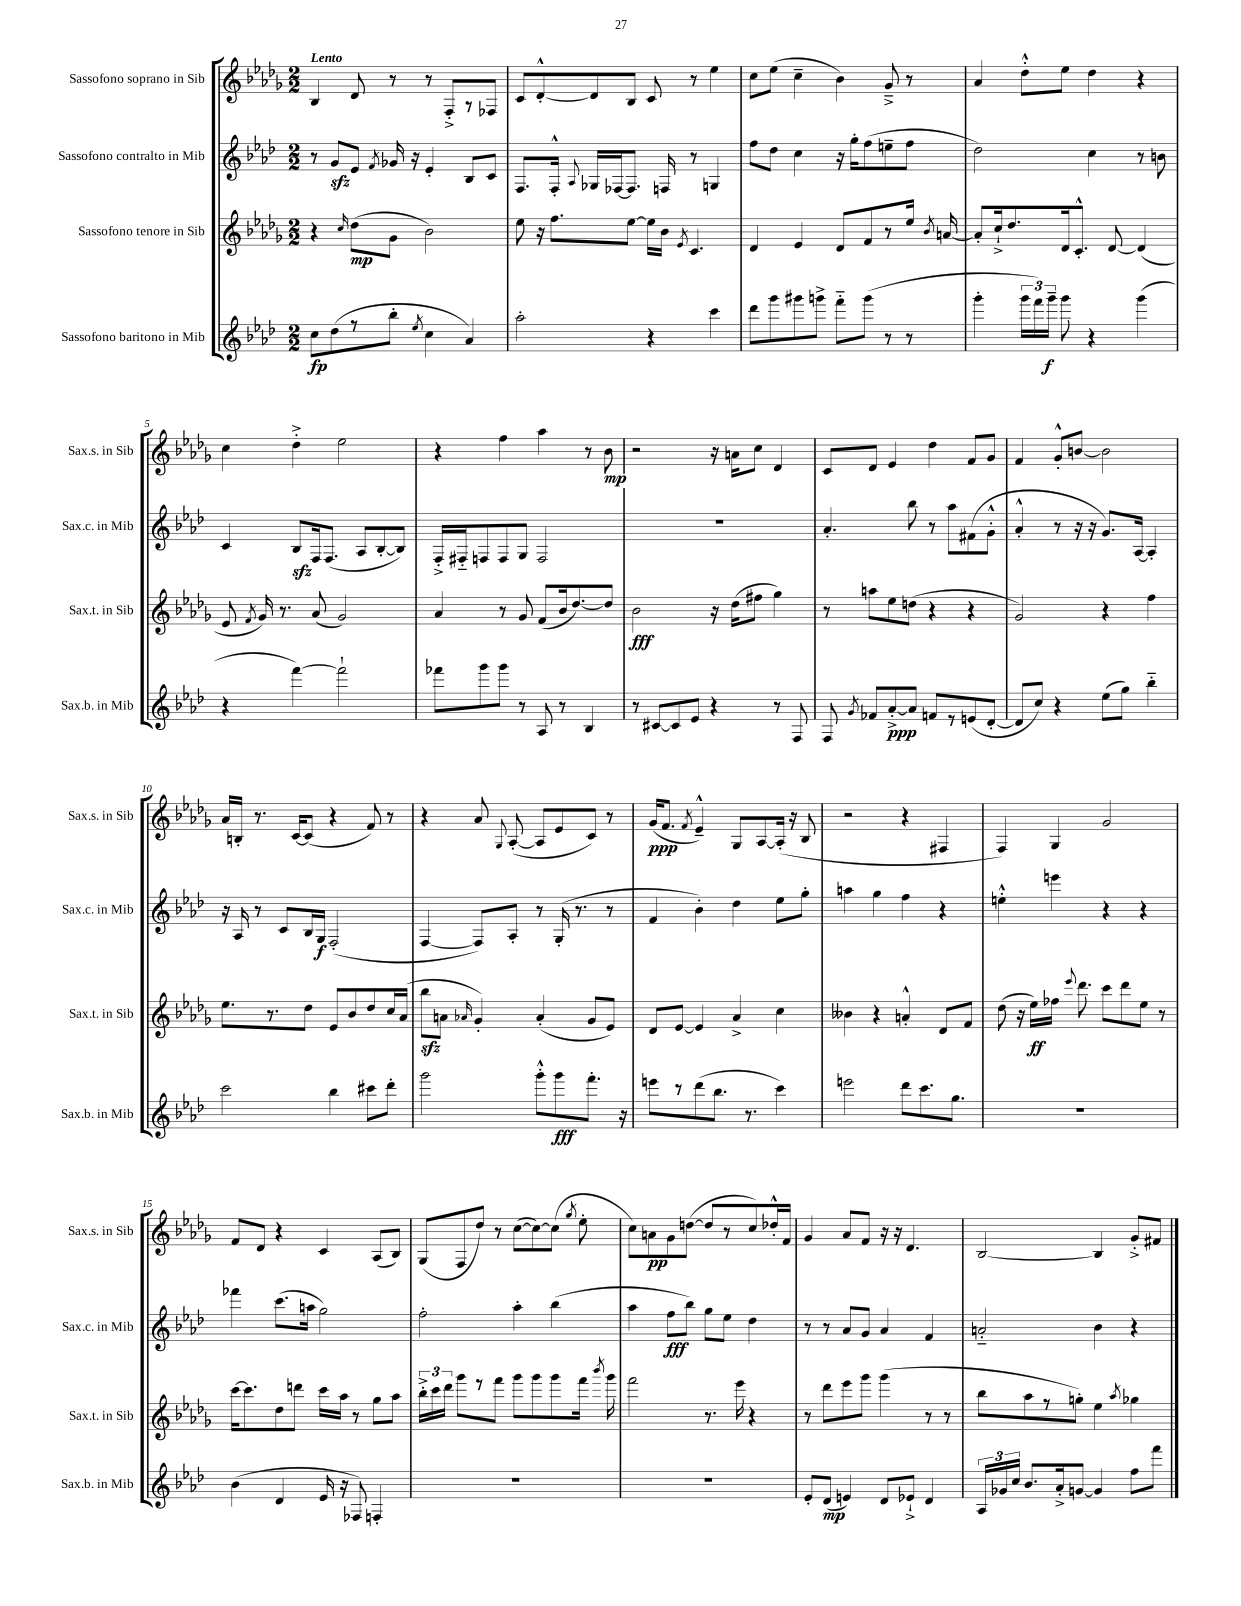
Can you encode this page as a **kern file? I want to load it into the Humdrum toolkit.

**kern	**dynam	**kern	**dynam	**kern	**dynam	**kern	**dynam
*part4	*part4	*part3	*part3	*part2	*part2	*part1	*part1
*staff4	*staff4	*staff3	*staff3	*staff2	*staff2	*staff1	*staff1
*I"Sassofono baritono in Mib	*	*I"Sassofono tenore in Sib	*	*I"Sassofono contralto in Mib	*	*I"Sassofono soprano in Sib	*
*I'Sax.b. in Mib	*	*I'Sax.t. in Sib	*	*I'Sax.c. in Mib	*	*I'Sax.s. in Sib	*
*clefG2	*	*clefG2	*	*clefG2	*	*clefG2	*
*k[b-e-a-d-]	*	*k[b-e-a-d-g-]	*	*k[b-e-a-d-]	*	*k[b-e-a-d-g-]	*
*M2/2	*	*M2/2	*	*M2/2	*	*M2/2	*
=1	=1	=1	=1	=1	=1	=1	=1
!	!	!	!	!	!	!LO:TX:a:B:t=Lento	!
8cc\L	fp	4r	.	8r	.	4B-/	.
(8dd-\	.	.	.	8gzz/L	.	.	.
.	.	16qqcc/	.	.	.	.	.
8r	.	(8dd-\L	mp	8e-/J	.	8d-/	.
.	.	.	.	8qf/	.	.	.
8bb-'\J	.	8g-\J	.	16g-X/	.	8r	.
.	.	.	.	16r	.	.	.
8qee-/	.	.	.	.	.	.	.
4cc\	.	2b-\)	.	4e-'/	.	8r	.
.	.	.	.	.	.	8F'^/L	.
4a-/)	.	.	.	8B-/L	.	8r	.
.	.	.	.	8c/J	.	8F-X/J	.
=2	=2	=2	=2	=2	=2	=2	=2
2aa-'\	.	8ee-\	.	8.F/L	.	8c/L	.
.	.	16r	.	.	.	[8d-'^^/	.
.	.	8.ff\L	.	16F'^^/Jk	.	.	.
.	.	.	.	8qqA-/	.	.	.
.	.	.	.	16G-X/LL	.	8d-/]	.
.	.	.	.	[16F-X/J	.	.	.
.	.	[8ee-\J	.	8.F-/J]	.	8B-/J	.
4r	.	16ee-\LL]	.	.	.	8c/	.
.	.	16b-\JJ	.	16Fn/	.	.	.
.	.	8qe-/	.	.	.	.	.
.	.	4.c/	.	8r	.	8r	.
4ccc\	.	.	.	4Gn/	.	4ee-\	.
=3	=3	=3	=3	=3	=3	=3	=3
8ddd-\L	.	4d-/	.	8ff\L	.	8cc\L	.
8ggg\	.	.	.	8dd-\J	.	(8ee-\J	.
8ggg#X\	.	4e-/	.	4cc\	.	4cc~\	.
8gggn^\J	.	.	.	.	.	.	.
8fff\L	.	8d-/L	.	16r	.	4b-\)	.
.	.	.	.	16gg'\KL	.	.	.
(8ggg\J	.	8f/	.	(8ff\	.	.	.
8r	.	8r	.	8een~\	.	8g-~^/	.
8r	.	16ee-/Jk	.	8ff\J	.	8r	.
.	.	8qb-/	.	.	.	.	.
.	.	[16an/	.	.	.	.	.
=4	=4	=4	=4	=4	=4	=4	=4
4ggg'\	.	8a'/L]	.	2dd-\)	.	4a-/	.
.	.	16cc`^/k	.	.	.	.	.
.	.	8.dd-/	.	.	.	.	.
24ggg\LL	.	.	.	.	.	8dd-'^^\L	.
24fff\)	.	.	.	.	.	.	.
24ggg~\JJ	f	.	.	.	.	.	.
8ggg\	.	16d-/k	.	.	.	8ee-\J	.
.	.	8.c'^^/J	.	.	.	.	.
4r	.	.	.	4cc\	.	4dd-\	.
.	.	[8d-/	.	.	.	.	.
(4ggg\	.	(4d-/]	.	8r	.	4r	.
.	.	.	.	8bn\	.	.	.
!!LO:LB:g=z
=5	=5	=5	=5	=5	=5	=5	=5
4r	.	8e-/	.	4c/	.	4cc\	.
.	.	8qf/	.	.	.	.	.
.	.	16g-/)	.	.	.	.	.
.	.	8.r	.	.	.	.	.
[4fff\)	.	.	.	8B-zz/L	.	4dd-'^\	.
.	.	(8a-/	.	16F/k	.	.	.
.	.	.	.	(8.F/J	.	.	.
2fff`\]	.	2g-/)	.	.	.	2ee-\	.
.	.	.	.	8A-/L	.	.	.
.	.	.	.	[8B-'/	.	.	.
.	.	.	.	8B-/J])	.	.	.
=6	=6	=6	=6	=6	=6	=6	=6
8fff-X\L	.	4a-/	.	16F'^/LL	.	4r	.
.	.	.	.	16F#X/J	.	.	.
8ggg\	.	.	.	8Fn/	.	.	.
8ggg\J	.	8r	.	8F/	.	4ff\	.
8r	.	8g-/	.	8G/J	.	.	.
8A-/	.	(8f/L	.	2F/	.	4aa-\	.
8r	.	16b-/k	.	.	.	.	.
.	.	[8.dd-/)	.	.	.	.	.
4B-/	.	.	.	.	.	8r	.
.	.	8dd-/J]	.	.	.	8b-\	mp
=7	=7	=7	=7	=7	=7	=7	=7
8r	.	2b-\	fff	1r	.	2r	.
[8c#X/L	.	.	.	.	.	.	.
8c#/]	.	.	.	.	.	.	.
8e-/J	.	.	.	.	.	.	.
4r	.	16r	.	.	.	16r	.
.	.	(16dd-\KL	.	.	.	16an\KL	.
.	.	8ff#X\J	.	.	.	8cc\J	.
8r	.	4gg-\)	.	.	.	4d-/	.
8F/	.	.	.	.	.	.	.
=8	=8	=8	=8	=8	=8	=8	=8
8F/	.	8r	.	4.a-'/	.	8c/L	.
8qg/	.	.	.	.	.	.	.
8f-X/L	.	8aan\L	.	.	.	8d-/J	.
[8a-'^/	ppp	8ee-\	.	.	.	4e-/	.
8a-/J]	.	(8ddn\J	.	8bb-\	.	.	.
8fn/L	.	4r	.	8r	.	4dd-\	.
8r	.	.	.	8aa-\L	.	.	.
(8en/	.	4r	.	(8f#X\	.	8f/L	.
[8d-'/J	.	.	.	8g'^^\J	.	8g-/J	.
=9	=9	=9	=9	=9	=9	=9	=9
8d-/L]	.	2g-/)	.	4a-'^^/	.	4f/	.
8cc/J)	.	.	.	.	.	.	.
4r	.	.	.	8r	.	8g-'^^/L	.
.	.	.	.	16r	.	[8bn/J	.
.	.	.	.	16r	.	.	.
(8ee-\L	.	4r	.	8.g/L)	.	2b\]	.
8gg\J)	.	.	.	.	.	.	.
.	.	.	.	[16A-/Jk	.	.	.
4bb-\	.	4ff\	.	4A-'/]	.	.	.
!!LO:LB:g=z
=10	=10	=10	=10	=10	=10	=10	=10
2ccc\	.	8.ee-\L	.	16r	.	16a-/LL	.
.	.	.	.	16A-/	.	16Bn'/JJ	.
.	.	.	.	8r	.	8.r	.
.	.	8.r	.	.	.	.	.
.	.	.	.	8c/L	.	.	.
.	.	.	.	.	.	[16c/KL	.
.	.	8dd-\J	.	16B-/L	.	(8c/J]	.
.	.	.	.	16G/JJ	f	.	.
4bb-\	.	8e-/L	.	(2F'/	.	4r	.
.	.	8b-/	.	.	.	.	.
8ccc#X\L	.	8dd-/	.	.	.	8f/)	.
8ddd-'\J	.	16cc/L	.	.	.	8r	.
.	.	(16a-/JJ	.	.	.	.	.
=11	=11	=11	=11	=11	=11	=11	=11
2ggg\	.	8bb-zz\L	.	[4F/	.	4r	.
.	.	8an\J	.	.	.	.	.
.	.	16qqa-X/	.	.	.	.	.
.	.	4g-'/)	.	8F/L])	.	8a-/	.
.	.	.	.	.	.	8qqG-/	.
.	.	.	.	8A-'/J	.	([8A-'/	.
8ggg'^^\L	.	(4a-'/	.	8r	.	8A-/L]	.
8ggg\	fff	.	.	(16G'/	.	8e-/	.
.	.	.	.	8.r	.	.	.
8.fff'\J	.	8g-/L	.	.	.	8c/J)	.
.	.	8e-/J)	.	8r	.	8r	.
16r	.	.	.	.	.	.	.
=12	=12	=12	=12	=12	=12	=12	=12
8eeen\L	.	8d-/L	.	4f/	.	(16g-/KL	ppp
.	.	.	.	.	.	8.f/J	.
8r	.	[8e-/J	.	.	.	.	.
.	.	.	.	.	.	8qf/	.
(8ddd-\	.	4e-/]	.	4b-'\)	.	4e-~^^/)	.
8.bb-\J	.	.	.	.	.	.	.
.	.	4a-^/	.	4dd-\	.	8G-/L	.
8.r	.	.	.	.	.	.	.
.	.	.	.	.	.	[8A-/	.
4ccc\)	.	4cc\	.	8ee-\L	.	(16A-'/Jk]	.
.	.	.	.	.	.	16r	.
.	.	.	.	8gg'\J	.	8B-/	.
=13	=13	=13	=13	=13	=13	=13	=13
2eeen\	.	4b--X\	.	4aan\	.	2r	.
.	.	4r	.	4gg\	.	.	.
8ddd-\L	.	4an'^^/	.	4ff\	.	4r	.
8.ccc\	.	.	.	.	.	.	.
.	.	8d-/L	.	4r	.	4F#X/	.
8.gg\J	.	.	.	.	.	.	.
.	.	8f/J	.	.	.	.	.
=14	=14	=14	=14	=14	=14	=14	=14
1r	.	(8dd-\	.	4een'^^\	.	4F/)	.
.	.	16r	.	.	.	.	.
.	.	16ee-\LL)	ff	.	.	.	.
.	.	16ff-X\JJ	.	4eeen\	.	4G-/	.
.	.	8qqeee-/	.	.	.	.	.
.	.	8.ddd-\	.	.	.	.	.
.	.	8ccc\L	.	4r	.	2g-/	.
.	.	8ddd-\	.	.	.	.	.
.	.	8ee-\J	.	4r	.	.	.
.	.	8r	.	.	.	.	.
!!LO:LB:g=z
=15	=15	=15	=15	=15	=15	=15	=15
(4b-\	.	[16ccc\KL	.	4fff-X\	.	8f/L	.
.	.	8.ccc\]	.	.	.	.	.
.	.	.	.	.	.	8d-/J	.
4d-/	.	8dd-\	.	(8.ccc\L	.	4r	.
.	.	8dddn\J	.	.	.	.	.
.	.	.	.	16aan\Jk	.	.	.
16e-/	.	16ccc\LL	.	2gg\)	.	4c/	.
16r	.	16aa-\JJ	.	.	.	.	.
8F-X/)	.	8r	.	.	.	.	.
4Fn'/	.	8gg-\L	.	.	.	(8A-/L	.
.	.	8aa-\J	.	.	.	8B-/J)	.
=16	=16	=16	=16	=16	=16	=16	=16
1r	.	24bb-'^\LL	.	2ff'\	.	(8G-/L	.
.	.	24ccc\	.	.	.	.	.
.	.	24ddd-\JJ	.	.	.	.	.
.	.	8ggg-\L	.	.	.	8F/	.
.	.	8r	.	.	.	8dd-/J)	.
.	.	8fff\J	.	.	.	8r	.
.	.	8ggg-\L	.	4aa-'\	.	([8cc\L	.
.	.	8ggg-\	.	.	.	8cc\_)	.
.	.	8ggg-\	.	(4bb-\	.	(8cc\J]	.
.	.	.	.	.	.	8qgg-/	.
.	.	16fff\Jk	.	.	.	8ee-'\	.
.	.	8qbbb-/	.	.	.	.	.
.	.	16ggg-\	.	.	.	.	.
=17	=17	=17	=17	=17	=17	=17	=17
1r	.	2fff\	.	4aa-\	.	8cc\L)	.
.	.	.	.	.	.	8an\	pp
.	.	.	.	8ff\L	fff	8g-\	.
.	.	.	.	8bb-\J)	.	([8ddn\J	.
.	.	8.r	.	8gg\L	.	8dd/L]	.
.	.	.	.	8ee-\J	.	8r	.
.	.	16eee-\	.	.	.	.	.
.	.	4r	.	4dd-\	.	8cc/)	.
.	.	.	.	.	.	16dd-X'^^/L	.
.	.	.	.	.	.	16f/JJ	.
=18	=18	=18	=18	=18	=18	=18	=18
8e-'/L	.	8r	.	8r	.	4g-/	.
(8d-/J	mp	8ddd-\L	.	8r	.	.	.
4en/)	.	8eee-\	.	8a-/L	.	8a-/L	.
.	.	8ggg-\J	.	8g/J	.	8f/J	.
8d-/L	.	(4ggg-\	.	4a-/	.	16r	.
.	.	.	.	.	.	16r	.
8e-X`^/J	.	.	.	.	.	4.d-/	.
4d-/	.	8r	.	4f/	.	.	.
.	.	8r	.	.	.	.	.
=19	=19	=19	=19	=19	=19	=19	=19
24A-/LL	.	8bb-\L	.	2an/	.	[2B-/	.
24g-X/	.	.	.	.	.	.	.
24cc/JJ	.	.	.	.	.	.	.
8.b-/L	.	8aa-\	.	.	.	.	.
.	.	8r	.	.	.	.	.
16a-'^/k	.	.	.	.	.	.	.
[8gn/J	.	8ggn'\J)	.	.	.	.	.
4g/]	.	4ee-\	.	4b-\	.	4B-/]	.
.	.	8qaa-/	.	.	.	.	.
8ff\L	.	4gg-X\	.	4r	.	8g-'^/L	.
8fff\J	.	.	.	.	.	8f#X/J	.
==	==	==	==	==	==	==	==
*-	*-	*-	*-	*-	*-	*-	*-
